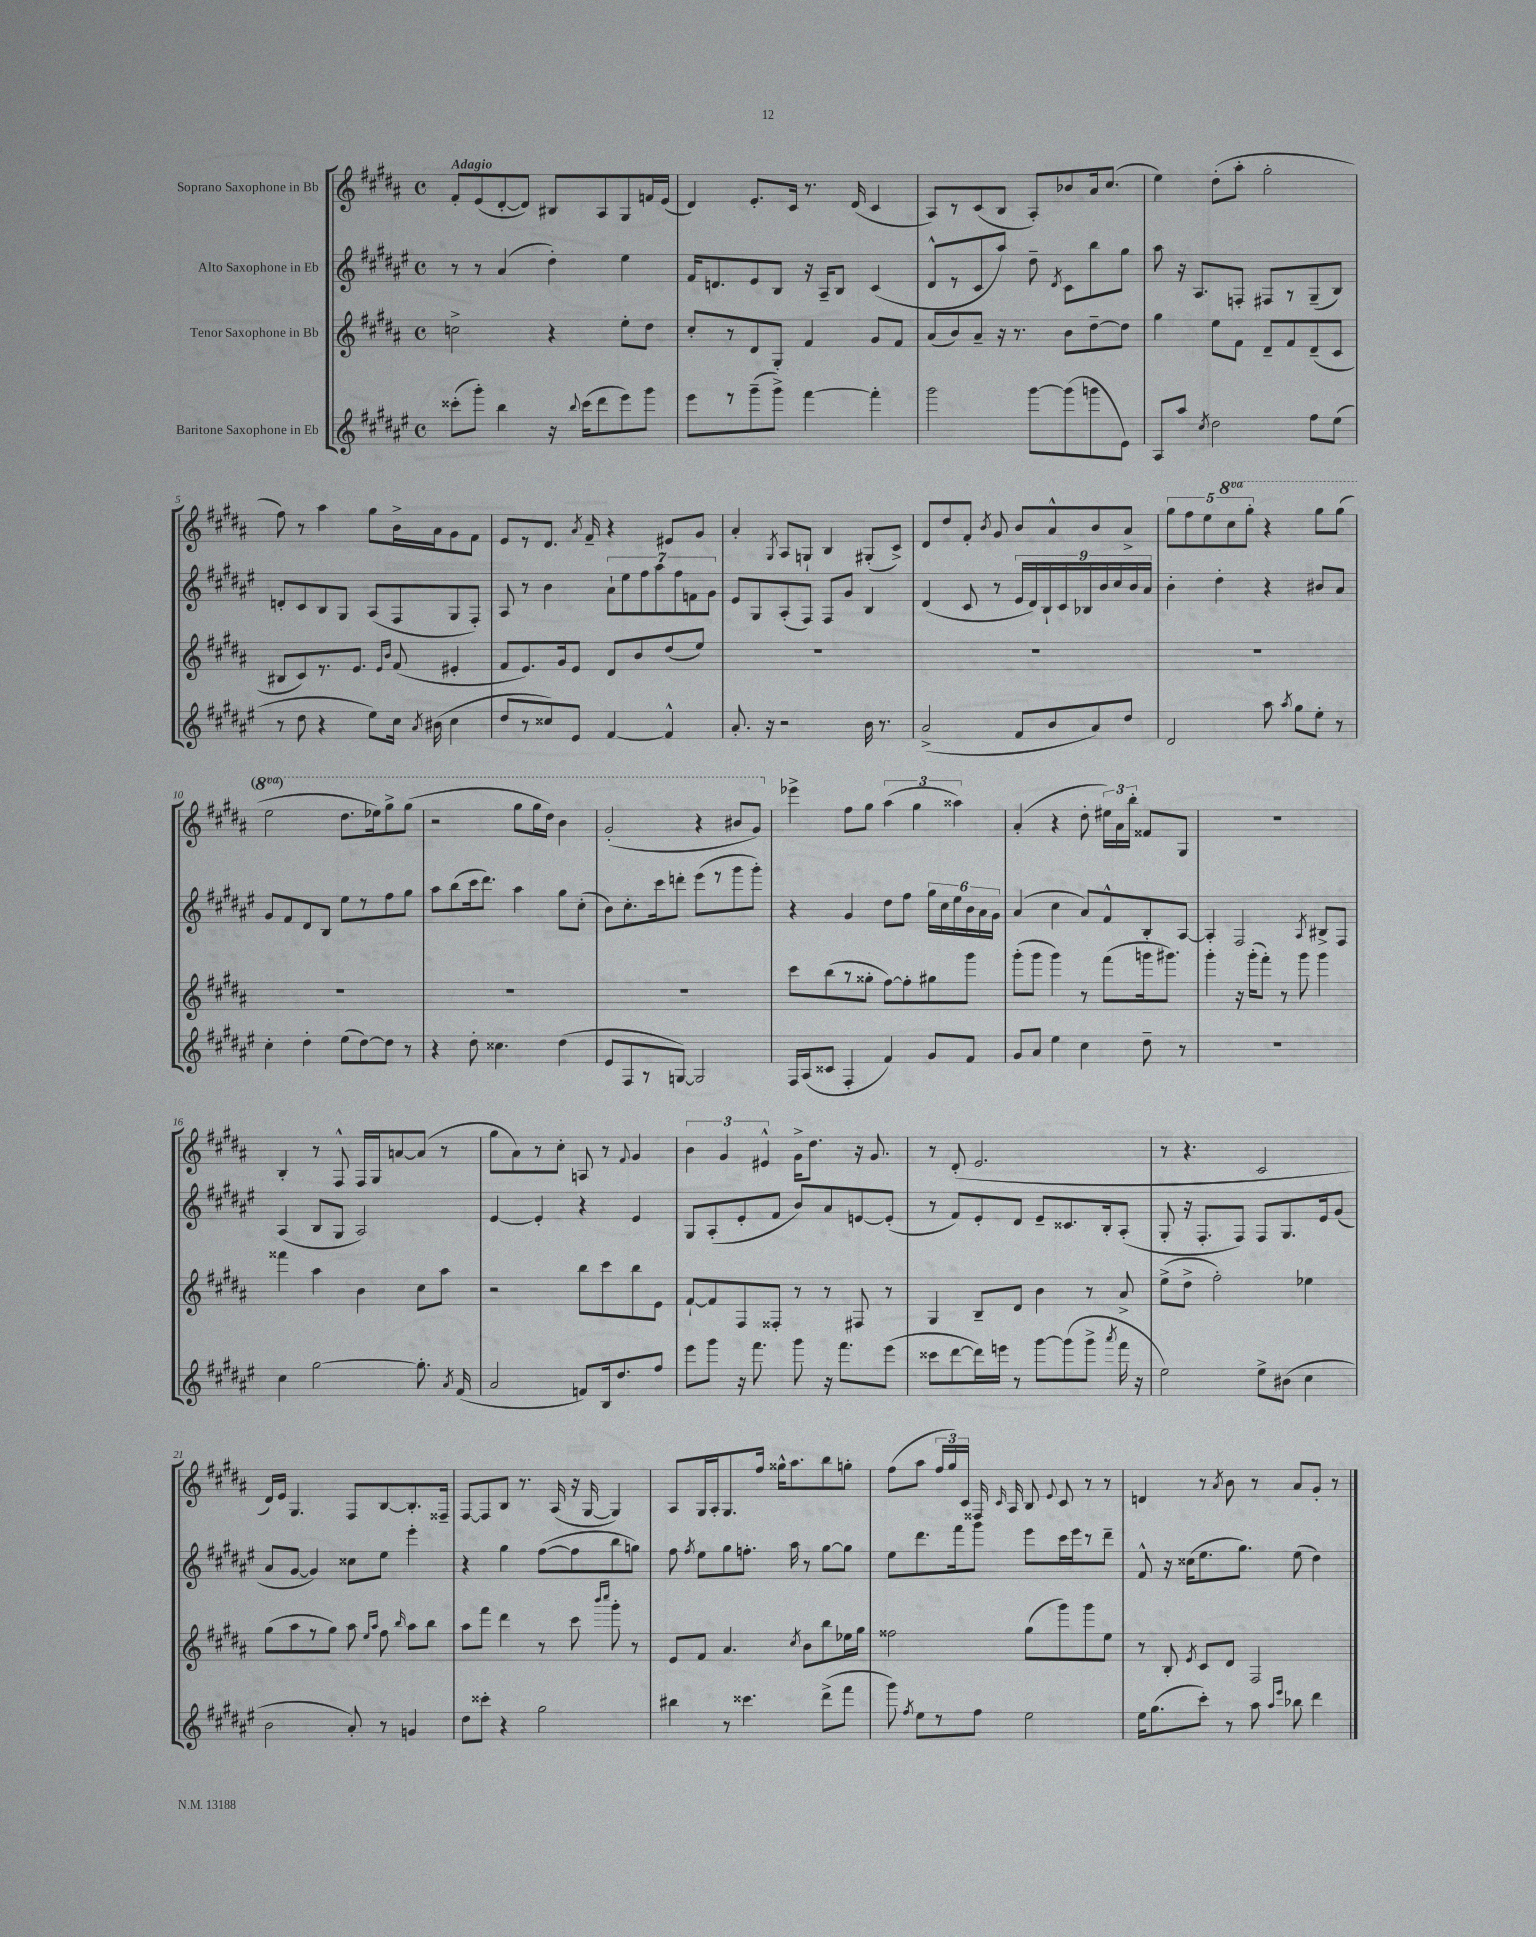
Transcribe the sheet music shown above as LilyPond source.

<<
\new StaffGroup <<
\new Staff = "s0" \with { instrumentName = "Soprano Saxophone in Bb" } {
    \clef treble \key b \major \defaultTimeSignature \time 4/4 \set Staff.ottavationMarkups = #ottavation-simple-ordinals \tempo "Adagio"
    \autoBeamOff fis'8[-. e'8( dis'8~-. dis'8]) bis8[ ais8 gis8 f'16 e'16]( |
    dis'4) e'8.[-. cis'16] r8. dis'16( cis'4 |
    ais8[) r8 cis'8( b8] ais8[-.) bes'8 ais'16 cis''8.]( |
    e''4) dis''8[-.( ais''8]-. gis''2-. |
    fis''8) r8 ais''4 gis''8[ b'16-> ais'16 gis'8 fis'8] |
    e'8[ r8 dis'8.] \acciaccatura { ais'8 } fis'16-- r4 eis'8[ gis'8] |
    ais'4-. \acciaccatura { gis8 } ais8[ g8]-! b4 gis8[-.( cis'8]->) |
    dis'8[ dis''8 fis'8]-. \acciaccatura { b'8 } gis'8 b'8[ ais'8-^ b'8 ais'8]-> |
    \tuplet 5/4 { gis''8[ fis''8 e''8 \ottava #1 cis'''8 gis'''8]-. } r4 gis'''8[ gis'''8]( |
    e'''2 dis'''8.[ ees'''16) gis'''8-> gis'''8]( |
    r2 gis'''8[ gis'''16 dis'''16]) b''4 |
    gis''2-.( r4 bis''8[ gis''8]) \ottava #0 |
    ees'''4-> fis''8[ gis''8] \tuplet 3/2 { ais''4( gis''4 aisis''4) } |
    ais'4-.( r4 dis''8-. \tuplet 3/2 { eis''16[) ais'16 b''16]-. } fisis'8[ gis8] |
    R1 |
    b4-. r8 fis8-^ fis16[ gis16 a'8~ a'8]( r8 |
    gis''8[ ais'8) r8 cis''8]-. a8 r8 \appoggiatura { fis'8 } gis'4 |
    \tuplet 3/2 { b'4 gis'4 eis'4-^ } gis'16[-> dis''8.] r16 gis'8. |
    r8 dis'8-.( e'2. |
    r8 r4. cis'2 |
    dis'16[) e'16] gis4. fis8[ b8~ b8.-. fisis16]-- |
    fis8[~ fis8 b8] r8. ais16( r16 gis16~ gis4) |
    ais8[ gis16 ais16-. gis8. fis''16] gisis''16[-^ ais''8. b''8 g''8]-. |
    fis''8[( ais''8] \tuplet 3/2 { fis''16[ gis''16) cis'16] } fisis16 \grace { cis'16 } ais16 b8 \appoggiatura { e'8 } cis'8 r8 r8 |
    d'4 r8 \acciaccatura { ais'8 } b'8 r8 ais'8[ gis'8]-. r8 \bar "|." |
}
\new Staff = "s1" \with { instrumentName = "Alto Saxophone in Eb" } {
    \clef treble \key fis \major \defaultTimeSignature \time 4/4
    \autoBeamOff r8 r8 ais'4( dis''4-.) eis''4 |
    fis'16[ d'8. eis'8 b8] r16 ais16[-- b8] cis'4( |
    dis'8[-^ r8 cis'8 ais''8]) dis''8-- \acciaccatura { dis'8 } cis'8[ b''8 gis''8] |
    ais''8 r16 ais8.[ f8]-. fis8[ r8 gis8--( b8]) |
    d'8[-. cis'8 b8 gis8] ais8[( fis8 gis8 fis8]-.) |
    ais8 r8 b'4 \tuplet 7/4 { ais'8[-! eis''8 fis''8 ais''8 fis''8 f'8 gis'8] } |
    eis'8[ gis8 ais8-.( fis8]) fis8[ gis'8] b4 |
    dis'4( cis'8 r8 \tuplet 9/8 { eis'16[ dis'16) b16-! cis'16 bes16 b'16 cis''16 b'16 ais'16] } |
    b'4-. dis''4-. r4 bis'8[ ais'8] |
    gis'8[ fis'8 dis'8 b8] eis''8[ r8 fis''8 gis''8] |
    ais''8[ b''8( cis'''16 dis'''8.]) ais''4 gis''8[ cis''8]-.( |
    b'8[) cis''8.-. cis'''16 d'''8]-. eis'''8[( r8 gis'''8 gis'''8]-.) |
    r4 gis'4 dis''8[ fis''8] \tuplet 6/4 { gis''16[ cis''16 eis''16 b'16 ais'16 gis'16] } |
    ais'4( cis''4 ais'8[) fis'8-^ b8-. ais8]~ |
    ais4-. fis2 \acciaccatura { ais8 } bis8[-> fis8] |
    ais4( b8[ gis8] ais2) |
    eis'4~ eis'4-. r4 eis'4 |
    gis8[ ais8-.( eis'8-. fis'8] b'8[) ais'8 e'8~ e'8]-.( |
    r8 fis'8[) eis'8-. dis'8] eis'8[-- cisis'8. b16-. ais8]-.( |
    gis8-. r16 fis8.[-. fis8]) fis8[ gis8. eis'16 gis'8]( |
    ais'8[ gis'8]~ gis'4) cisis''8[ eis''8] eis'''4-. |
    r4 gis''4 fis''8[~( fis''8 b''8 g''8]) |
    fis''8 \acciaccatura { fis''8 } eis''8[ gis''8 f''8.]-. ais''16 r8 gis''8[~ gis''8] |
    eis''8[ dis'''8. fis'''16 gis'''8] eis'''8[ cis'''16 eis'''16 r8 dis'''8]-- |
    fis'8-^ r16 cisis''16[( eis''8. gis''8.]) eis''8( dis''4) \bar "|." |
}
\new Staff = "s2" \with { instrumentName = "Tenor Saxophone in Bb" } {
    \clef treble \key b \major \defaultTimeSignature \time 4/4
    \autoBeamOff c''2-> r4 e''8[-. dis''8] |
    cis''8[-. r8 dis'8 gis8]-. fis'4 gis'8[ fis'8] |
    ais'8[( b'8) ais'8]-- r16 r8. b'8[ dis''8~-- dis''8] |
    gis''4 e''8[ fis'8] dis'8[-- fis'8 dis'8--( cis'8] |
    bis8[ cis'8) r8. e'8.] \grace { e'16[ b'16] } fis'8( eis'4-. |
    fis'8[ e'8.) gis'16 e'8] dis'8[ b'8 dis''8( e''8]) |
    R1 |
    R1 |
    R1 |
    R1 |
    R1 |
    R1 |
    cis'''8[ b''8( r8 gisis''8]-. fis''8[~) fis''8-. gis''8 gis'''8] |
    gis'''8[-.( gis'''8] gis'''4) r8 fis'''8[( g'''16 gis'''8.]) |
    gis'''4-. r16 gis'''16[-.( fis'''8]-.) r8 gis'''8 gis'''4 |
    fisis'''4 ais''4 b'4 cis''8[ ais''8] |
    r2 b''8[ cis'''8 b''8 e'8] |
    fis'8[~-! fis'8 fis8 fisis8]-. r8 r8 fis8 r8 |
    gis4 b8[-- dis'8] b'4 r8 ais'8-> |
    e''8[->( dis''8]-> fis''2-.) ees''4 |
    gis''8[( ais''8 r8 gis''8]) ais''8 \grace { e''16[ ais''16] } fis''8 \grace { b''16 } ais''8[ b''8] |
    ais''8[ fis'''8] dis'''4 r8 cis'''8 \grace { b'''16[ cis''''16] } gis'''8-. r8 |
    e'8[ fis'8] ais'4. \acciaccatura { cis''8 } b'8[ b''8 ees''16 gis''16] |
    fisis''2 gis''8[( gis'''8) gis'''8 e''8] |
    r8 b8-. \acciaccatura { e'8 } cis'8[ dis'8] fis2 \bar "|." |
}
\new Staff = "s3" \with { instrumentName = "Baritone Saxophone in Eb" } {
    \clef treble \key fis \major \defaultTimeSignature \time 4/4
    \autoBeamOff cisis'''8[-.( gis'''8]-.) b''4 r16 \appoggiatura { b''8 } cisis'''16[( dis'''8 eis'''8) gis'''8] |
    eis'''8[ r8 gis'''8--( gis'''8]->) fis'''4~ fis'''4-. |
    gis'''2 gis'''8[~ gis'''8( g'''8 eis'8]) |
    ais8[ ais''8] \acciaccatura { cis''8 } dis''2 fis''8[ eis''8]( |
    r8 dis''8 r4 eis''8[) cis''16] \acciaccatura { ais'8 } bis'16( cis''4 |
    dis''8[ r8 cisis''8) eis'8] fis'4~ fis'4-^ |
    ais'8.-. r16 r2 b'16 r8. |
    ais'2->( fis'8[ b'8 ais'8) dis''8] |
    dis'2 ais''8 \acciaccatura { ais''8 } gis''8[ eis''8]-. r8 |
    cis''4-. dis''4-. eis''8[( dis''8~) dis''8] r8 |
    r4 dis''8-. cisis''4. dis''4( |
    eis'8[ fis8 r8 g8]~) g2 |
    fis16[ ais16( cisis'8] fis4-. fis'4) gis'8[ fis'8] |
    gis'8[ ais'8] eis''4 cis''4 dis''8-- r8 |
    R1 |
    cis''4 gis''2~ gis''8.-. \acciaccatura { ais'8 } fis'16( |
    ais'2 f'8[) b16 dis''8. fis''8] |
    eis'''8[ gis'''8] r16 fis'''8. gis'''8 r16 fis'''8.[ eis'''8]( |
    cisis'''8[ dis'''8~ dis'''16) e'''16] r8 gis'''8[~ gis'''8( gis'''8]-> \acciaccatura { ais'''8 } fis'''16 r16 |
    eis''2) eis''8[-> bis'8]( cis''4 |
    b'2 ais'8-.) r8 g'4 |
    dis''8[ cisis'''8]-. r4 gis''2 |
    bis''4 r8 cisis'''4. dis'''8[->( fis'''8] |
    gis'''8) \acciaccatura { fis''8 } eis''8[ r8 fis''8] eis''2 |
    eis''16[ gis''8.( cis'''8]-.) r8 ais''8 \grace { ais''16[ eis'''16] } bes''8 dis'''4 \bar "|." |
}
>>
>>
